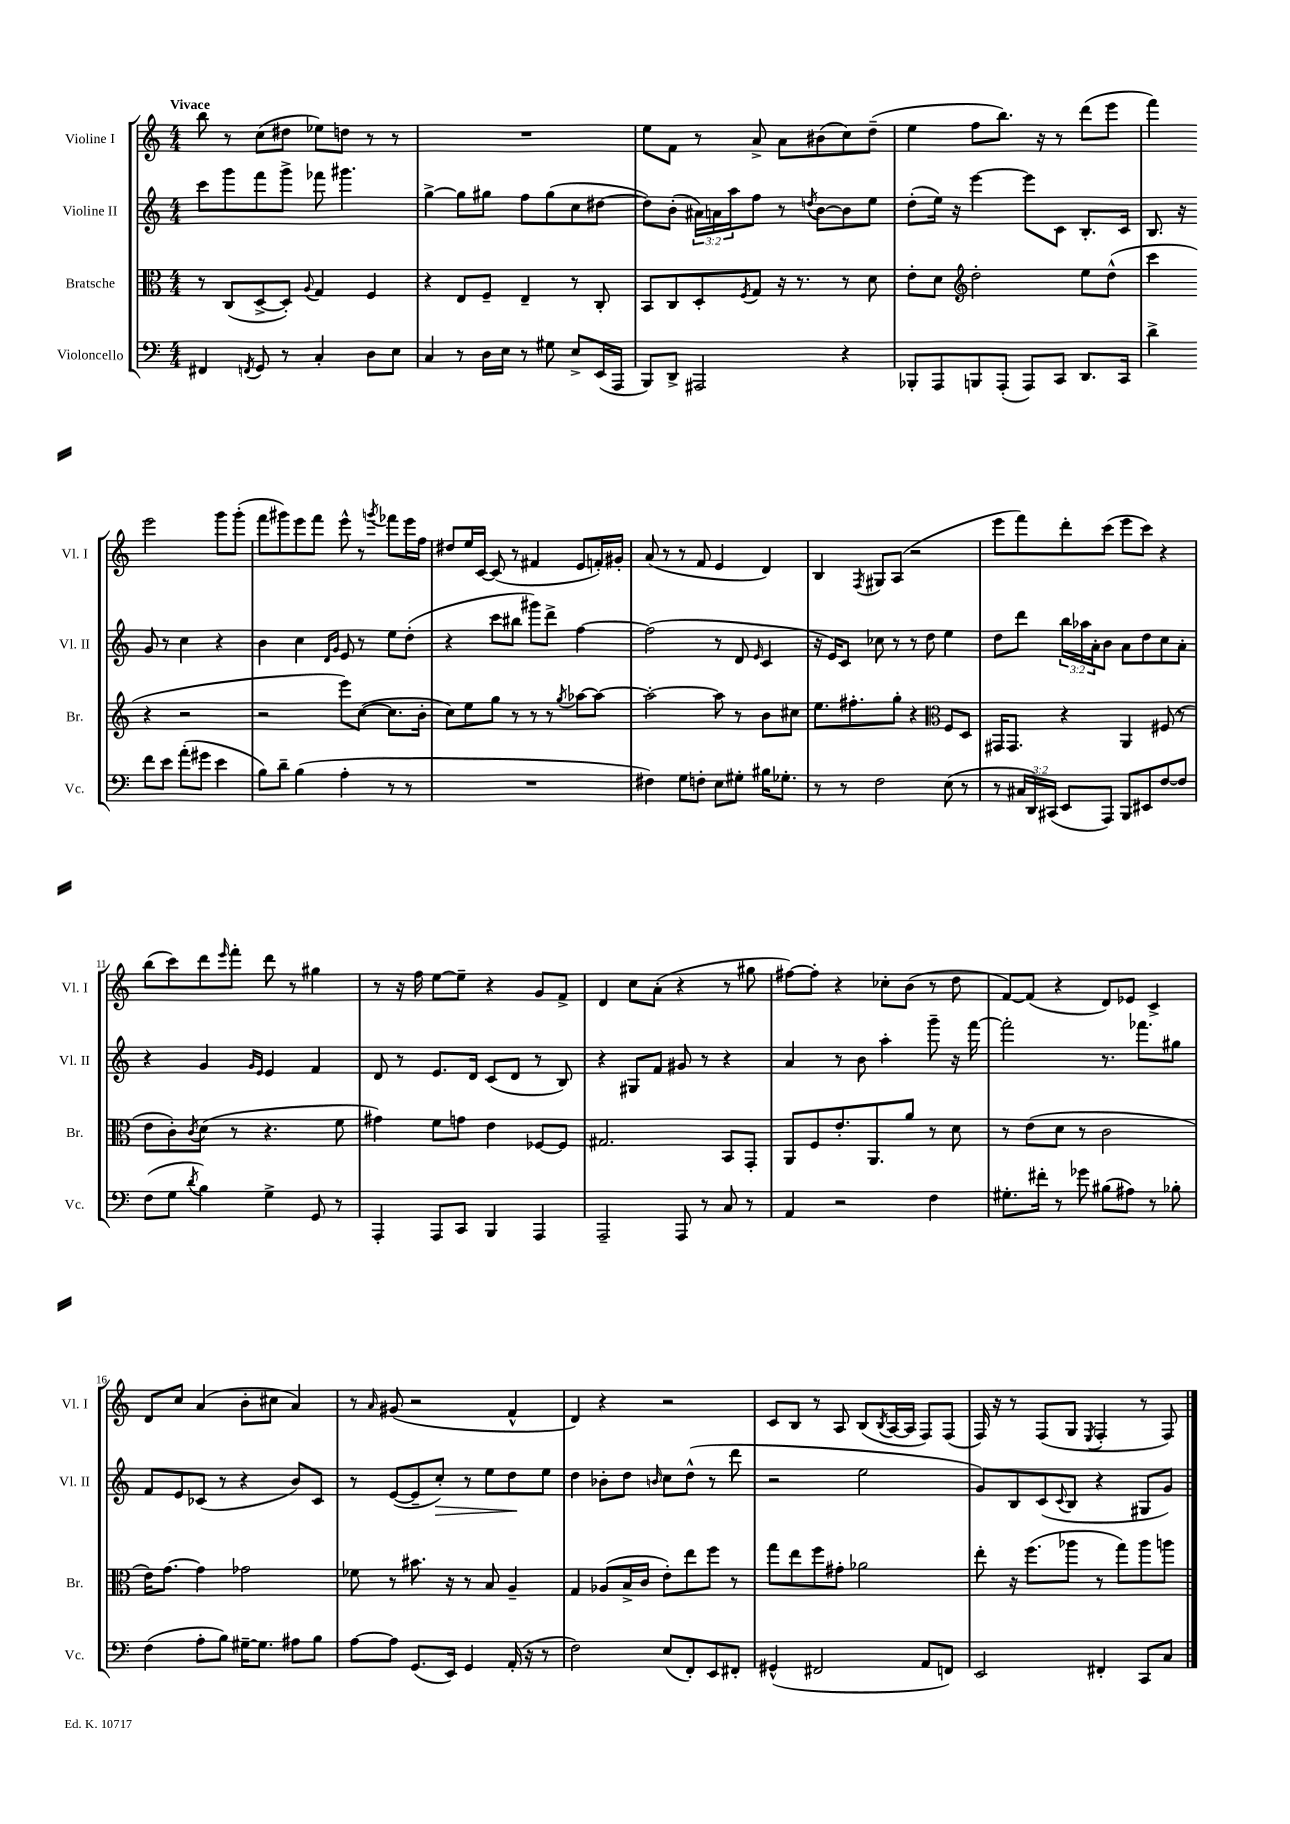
<<
\new StaffGroup <<
\new Staff = "s0" \with { instrumentName = "Violine I" shortInstrumentName = "Vl. I" } {
    \clef treble \key c \major \numericTimeSignature \time 4/4 \tempo "Vivace"
    b''8 r8 c''8( dis''8 ees''8) d''8 r8 r8 |
    R1 |
    e''8 f'8 r8 a'8-> a'8 bis'8( c''8) d''8--( |
    e''4 f''8 b''8.) r16 r8 d'''8( e'''8 |
    f'''4) e'''2 g'''8 g'''8-.( |
    f'''8 gis'''8) e'''8 f'''8 e'''8-^ r8 \acciaccatura { g'''8 } fes'''8 e'''16 f''16 |
    dis''8 e''16 c'16~ c'8( r8 fis'4 e'8 f'16-.) gis'16-. |
    a'8( r8 r8 f'8 e'4 d'4) |
    b4 \acciaccatura { f8 } gis8 a8( r2 |
    e'''8 f'''8) d'''8-. c'''8( e'''8 c'''8) r4 |
    b''8( c'''8) d'''8 \grace { e'''16 } f'''8-. d'''8 r8 gis''4 |
    r8 r16 f''16 e''8~ e''8-- r4 g'8 f'8-> |
    d'4 c''8 a'8-.( r4 r8 gis''8 |
    fis''8~) fis''8-. r4 ces''8-. b'8( r8 d''8 |
    f'8~) f'8( r4 d'8) ees'8 c'4-> |
    d'8 c''8 a'4( b'8-. cis''8 a'4) |
    r8 \grace { a'16 } gis'8( r2 f'4-^ |
    d'4) r4 r2 |
    c'8 b8 r8 a8 b8( \acciaccatura { b8 } a16~ a16 f8) f8( |
    f16) r16 r8 f8( g8 \acciaccatura { e8 } f4-. r8 f8) \bar "|." |
}
\new Staff = "s1" \with { instrumentName = "Violine II" shortInstrumentName = "Vl. II" } {
    \clef treble \key c \major \numericTimeSignature \time 4/4 \override Staff.TupletNumber.text = #tuplet-number::calc-fraction-text
    c'''8 g'''8 f'''8 g'''8-> fes'''8 gis'''4. |
    g''4~-> g''8 gis''8 f''8 gis''8( c''8 dis''8~ |
    dis''8) b'8-.( \tuplet 3/2 { ais'16) a'16 a''16 } f''8 r8 \acciaccatura { d''8 } b'8~ b'8 e''8 |
    d''8-.( e''16) r16 e'''4~ e'''8 c'8 b8.-. c'16 |
    b8. r16 g'8 r8 c''4 r4 |
    b'4 c''4 \grace { d'16 g'16 } e'8 r8 e''8 d''8-.( |
    r4 c'''8 bis''8 gis'''8) d'''8-> f''4~ |
    f''2( r8 d'8 \grace { e'16 } c'4 |
    r16 e'16) c'8 ces''8 r8 r8 d''8 e''4 |
    d''8 d'''8 \tuplet 3/2 { b''16 aes''16 a'16-. } b'8 a'8 d''8 c''8 a'8-. |
    r4 g'4 \grace { g'16 e'16 } e'4 f'4 |
    d'8 r8 e'8. d'16 c'8( d'8 r8 b8) |
    r4 gis8 f'8 gis'8 r8 r4 |
    a'4 r8 b'8 a''4-. g'''8-- r16 f'''16~ |
    f'''2-. r8. fes'''8. gis''8 |
    f'8 e'8 ces'8( r8 r4 b'8) ces'8 |
    r8 e'8~( e'8-- c''8-.\>) r8 e''8 d''8\! e''8 |
    d''4 bes'8-. d''8 \grace { b'16 } c''8 d''8-^( r8 d'''8 |
    r2 e''2 |
    g'8) b8 c'8( \appoggiatura { c'8 } b8 r4 gis8 g'8) \bar "|." |
}
\new Staff = "s2" \with { instrumentName = "Bratsche" shortInstrumentName = "Br." } {
    \clef alto \key c \major \numericTimeSignature \time 4/4
    r8 c8( d8~-> d8-.) \appoggiatura { a8 } g4 f4 |
    r4 e8 f8-- e4-- r8 c8-. |
    b,8 c8 d8-. \acciaccatura { f8 } g8 r16 r8. r8 d'8 |
    e'8-. d'8 \clef treble d''2-. e''8 d''8-^( |
    c'''4 r4 r2 |
    r2 e'''8) c''8~( c''8. b'16-. |
    c''8) e''8 g''8 r8 r8 r8 \acciaccatura { g''8 } aes''8~ aes''8~ |
    aes''2~-. aes''8 r8 b'8 cis''8 |
    e''8. fis''8.-. g''8-. r4 \clef alto f8 d8 |
    gis,16 gis,8. r4 a,4 fis8( r8 |
    e'8 c'8-.) \acciaccatura { c'8 } d'8( r8 r4. f'8 |
    gis'4) f'8 g'8 e'4 fes8~ fes8 |
    gis2. b,8 g,8-. |
    a,8 f8 e'8.-. a,8. a'8 r8 d'8 |
    r8 e'8( d'8 r8 c'2 |
    e'16) g'8.~ g'4 ges'2 |
    fes'8 r8 bis'8. r16 r8 b8 a4-- |
    g4 aes8( b16-> c'16 e'8-.) e''8 f''8 r8 |
    g''8 e''8 f''8 gis'8-. aes'2 |
    e''8-. r16 f''8.( aes''8 r8 g''8) aes''8 a''8 \bar "|." |
}
\new Staff = "s3" \with { instrumentName = "Violoncello" shortInstrumentName = "Vc." } {
    \clef bass \key c \major \numericTimeSignature \time 4/4 \override Staff.TupletNumber.text = #tuplet-number::calc-fraction-text
    fis,4 \acciaccatura { f,8 } g,8 r8 c4-. d8 e8 |
    c4 r8 d16 e16 r8 gis8 e8-> e,16( a,,16 |
    b,,8) d,8-> ais,,2 r4 |
    bes,,8-. a,,8 b,,8 a,,8-.( a,,8) c,8 d,8. c,16 |
    d'4-> f'8 e'8 a'8-.( gis'8 e'4 |
    b8) d'8-- b4( a4-. r8 r8 |
    R1 |
    fis4) g8 f8-. e8 gis8-. bis16 ges8.-. |
    r8 r8 f2 e8( r8 |
    r8 \tuplet 3/2 { cis16 d,16) cis,16( } e,8 a,,8) b,,8 eis,8 f8~ f8 |
    f8( g8 \acciaccatura { d'8 } b4) g4-> g,8 r8 |
    a,,4-. a,,8 c,8 b,,4 a,,4 |
    a,,2-- a,,8 r8 c8 r8 |
    a,4 r2 f4 |
    gis8.-. fis'16-. r8 ges'8 bis8( ais8) r8 bes8-. |
    f4( a8-. b8) gis16~-- gis8. ais8 b8 |
    a8~ a8 g,8.( e,16) g,4 a,16-.( r16 r8 |
    f2) e8( f,8-.) e,8 fis,8-. |
    gis,4-^( fis,2 a,8 f,8) |
    e,2 fis,4-. c,8 c8 \bar "|." |
}
>>
>>
